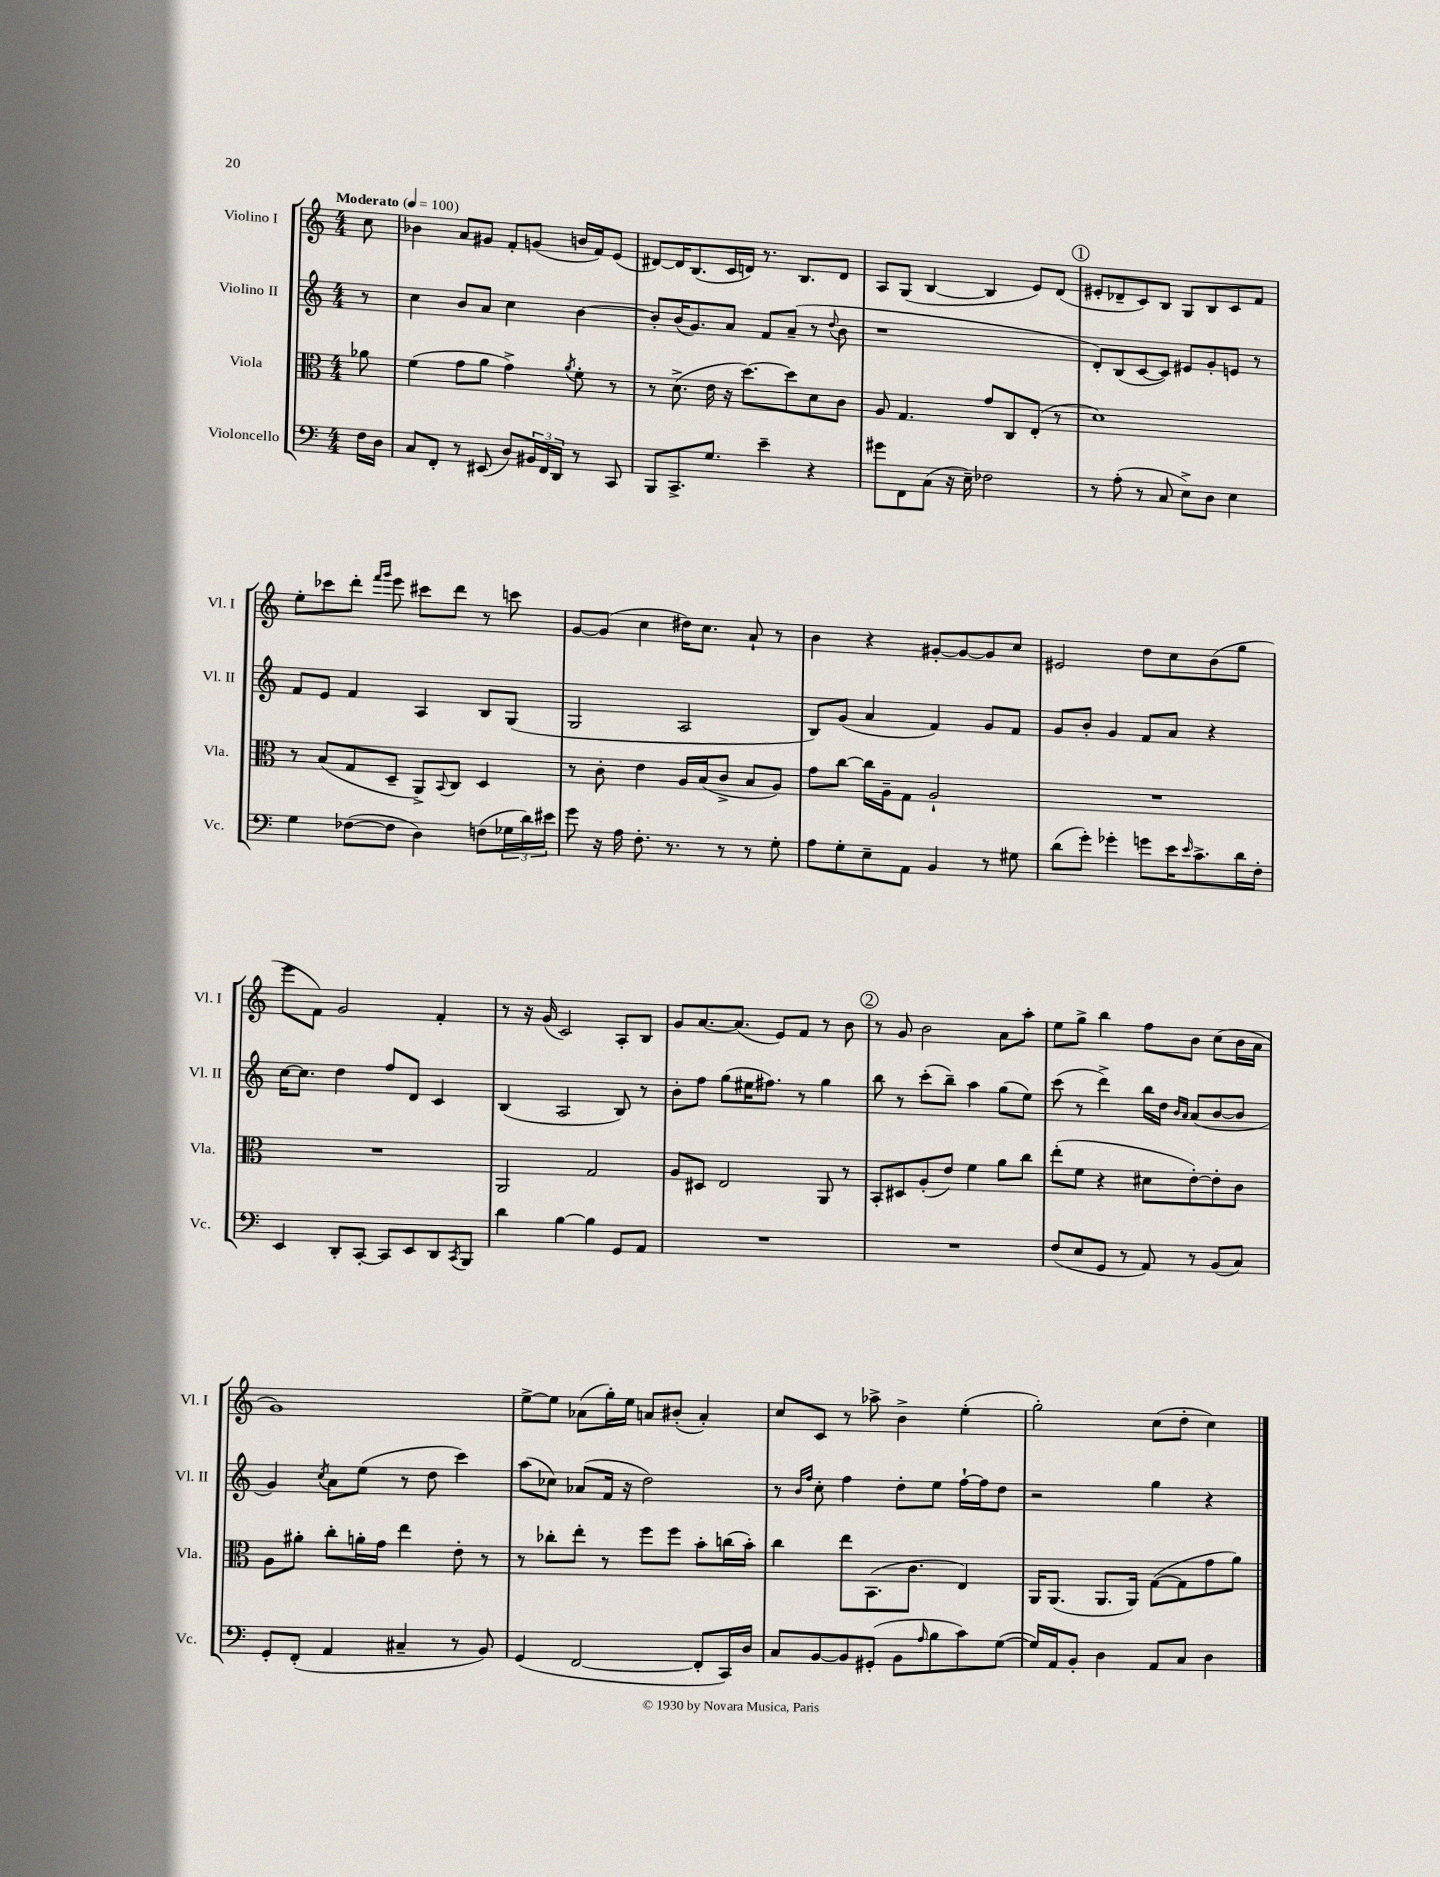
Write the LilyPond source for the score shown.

<<
\new StaffGroup <<
\new Staff = "s0" \with { instrumentName = "Violino I" shortInstrumentName = "Vl. I" } {
    \clef treble \key c \major \numericTimeSignature \time 4/4 \partial 8 \tempo "Moderato" 4 = 100
    c''8 |
    bes'4 a'8 gis'8 f'8-. g'8( b'16 f'16) e'8( |
    dis'8~) dis'16 b8.( c'16 d'16) r8. b8. d'8 |
    a8 g8( b4~ b4 e'8) d'8( |
    \mark \markup { \circle "1" } eis'8-. des'8-- c'8) b8 g8 b8 c'8 f'8 |
    e''8-. ces'''8 d'''8-. \grace { f'''16 g'''16 } e'''8 cis'''8 d'''8 r8 c'''8 |
    g'8~ g'8( c''4 dis''16) c''8. a'8-! r8 |
    b'4 r4 gis'8~-. gis'8~ gis'8 c''8 |
    eis'2 d''8 c''8 b'8( g''8 |
    e'''8 f'8) g'2 f'4-. |
    r8 r16 g'16( c'2) a8-. b8 |
    g'8 a'8.~ a'8.( e'8) f'8 r8 b'8 |
    \mark \markup { \circle "2" } r8 g'8 b'2 a'8 a''8-. |
    e''8 g''8-> b''4 f''8 b'8 c''8( b'16 a'16 |
    g'1) |
    e''8~-> e''8 aes'8( g''16-.) e''16 a'8 bis'8-.( a'4-.) |
    c''8 c'8 r8 aes''8-> b'4-> e''4-.( |
    g''2-.) c''8( d''8-. c''4) \bar "|." |
}
\new Staff = "s1" \with { instrumentName = "Violino II" shortInstrumentName = "Vl. II" } {
    \clef treble \key c \major \numericTimeSignature \time 4/4 \partial 8
    r8 |
    c''4 b'8 a'8 c''4 b'4~ |
    b'8-. b'16( g'8.) a'8 f'8 a'8--( r8 \appoggiatura { d''8 } b'8 |
    r1 |
    \mark \markup { \circle "1" } d'8-.) b8( c'8~ c'8) eis'8 g'8-. e'8 r8 |
    f'8 e'8 f'4 a4 b8 g8( |
    g2 a2 |
    b8) g'8( a'4 f'4) g'8 f'8 |
    g'8 b'8-. g'4 f'8 a'8 r4 |
    c''16~ c''8. d''4 f''8 d'8 c'4 |
    b4( a2 b8) r8 |
    b'8-. f''8 g''8( eis''16 fis''8.) r8 g''4 |
    \mark \markup { \circle "2" } b''8 r8 c'''8-.( b''8--) a''4 g''8( e''8) |
    c'''8( r8 d'''4->) b''16 d''16 \grace { b'16 a'16 } a'8( b'8~ b'8 |
    g'4) \acciaccatura { c''8 } a'8 e''8( r8 d''8 c'''4) |
    a''8( ces''8) aes'8( f'16 r16 d''2) |
    r8 \grace { b'16 f''16 } c''8-. f''4 d''8-. e''8 f''16~-! f''16 d''8 |
    r2 g''4 r4 \bar "|." |
}
\new Staff = "s2" \with { instrumentName = "Viola" shortInstrumentName = "Vla." } {
    \clef alto \key c \major \numericTimeSignature \time 4/4 \partial 8
    aes'8 |
    f'4( g'8 a'8 g'4->) \acciaccatura { a'8 } f'8-. r8 |
    r8 d'8.->( e'16 r16 d''8.~) d''8 d'8 c'8 |
    a8 g4. g'8 c8 e8-.( r8 |
    \mark \markup { \circle "1" } d'1) |
    r8 b8( g8 d8-- a,8->) \appoggiatura { b,8 } c8 d4 |
    r8 c'8-. e'4 a16 b16( c'8-> b8 a8) |
    g'8 c''8~ c''16 a16-- g8 a2-! |
    R1 |
    R1 |
    a,2 g2 |
    a8 dis8 e2 a,8 r8 |
    \mark \markup { \circle "2" } b,8-. dis8 a8-.( e'8) f'4 a'8 c''8 |
    e''8-.( f'8 r4 dis'8 e'8~-.) e'8-. c'8 |
    a8 ais'8-. c''8-. a'16-. g'16 e''4 e'8-. r8 |
    r8 ces''8-. e''8-. r8 f''8 f''8 b'8-. c''16( b'16-.) |
    c''4 e''8 b,8.( c'8. e4) |
    a,16 a,8.( a,8. a,16) g8~( g8 g'8 a'8) \bar "|." |
}
\new Staff = "s3" \with { instrumentName = "Violoncello" shortInstrumentName = "Vc." } {
    \clef bass \key c \major \numericTimeSignature \time 4/4 \partial 8
    f16 d16 |
    c8 f,8-. r8 eis,8( d8) \tuplet 3/2 { bis,16 f,16 d,16 } r8 c,8 |
    b,,8 c,8.-> g8. e'4-- r4 |
    gis'8 f,8 c8( r16 e16--) fes2 |
    \mark \markup { \circle "1" } r8 a8-.( r8 c8 e8->) d8 e4 |
    g4 fes8~( fes8 d4) f8( \tuplet 3/2 { ges16 d'16) eis'16 } |
    g'8 r16 a16 f8.-. r8. r8 r8 g8-. |
    a8 g8-. e8-- a,8 b,4 r8 gis8 |
    d'8( g'8-.) ges'4-. g'8 e'16 \grace { e'16 } c'8.-> d'16 f16-. |
    e,4 d,8-. c,8~-. c,8 e,8 d,8 \acciaccatura { c,8 } b,,8 |
    d'4 b4~ b4 g,8 a,8 |
    R1 |
    \mark \markup { \circle "2" } R1 |
    f8( e8 g,8 r8 a,8) r8 b,8( c8) |
    g,8-. f,8-.( a,4 cis4-- r8 b,8) |
    g,4( f,2~ f,8-. c,16) d16 |
    c8 b,8~ b,8 gis,8-.( b,8 \grace { a16 } b8 c'8) g8~( |
    g16) a,16 b,8-. d4 a,8 c8 d4 \bar "|." |
}
>>
>>
\layout { \context { \Score \remove "Bar_number_engraver" } }
